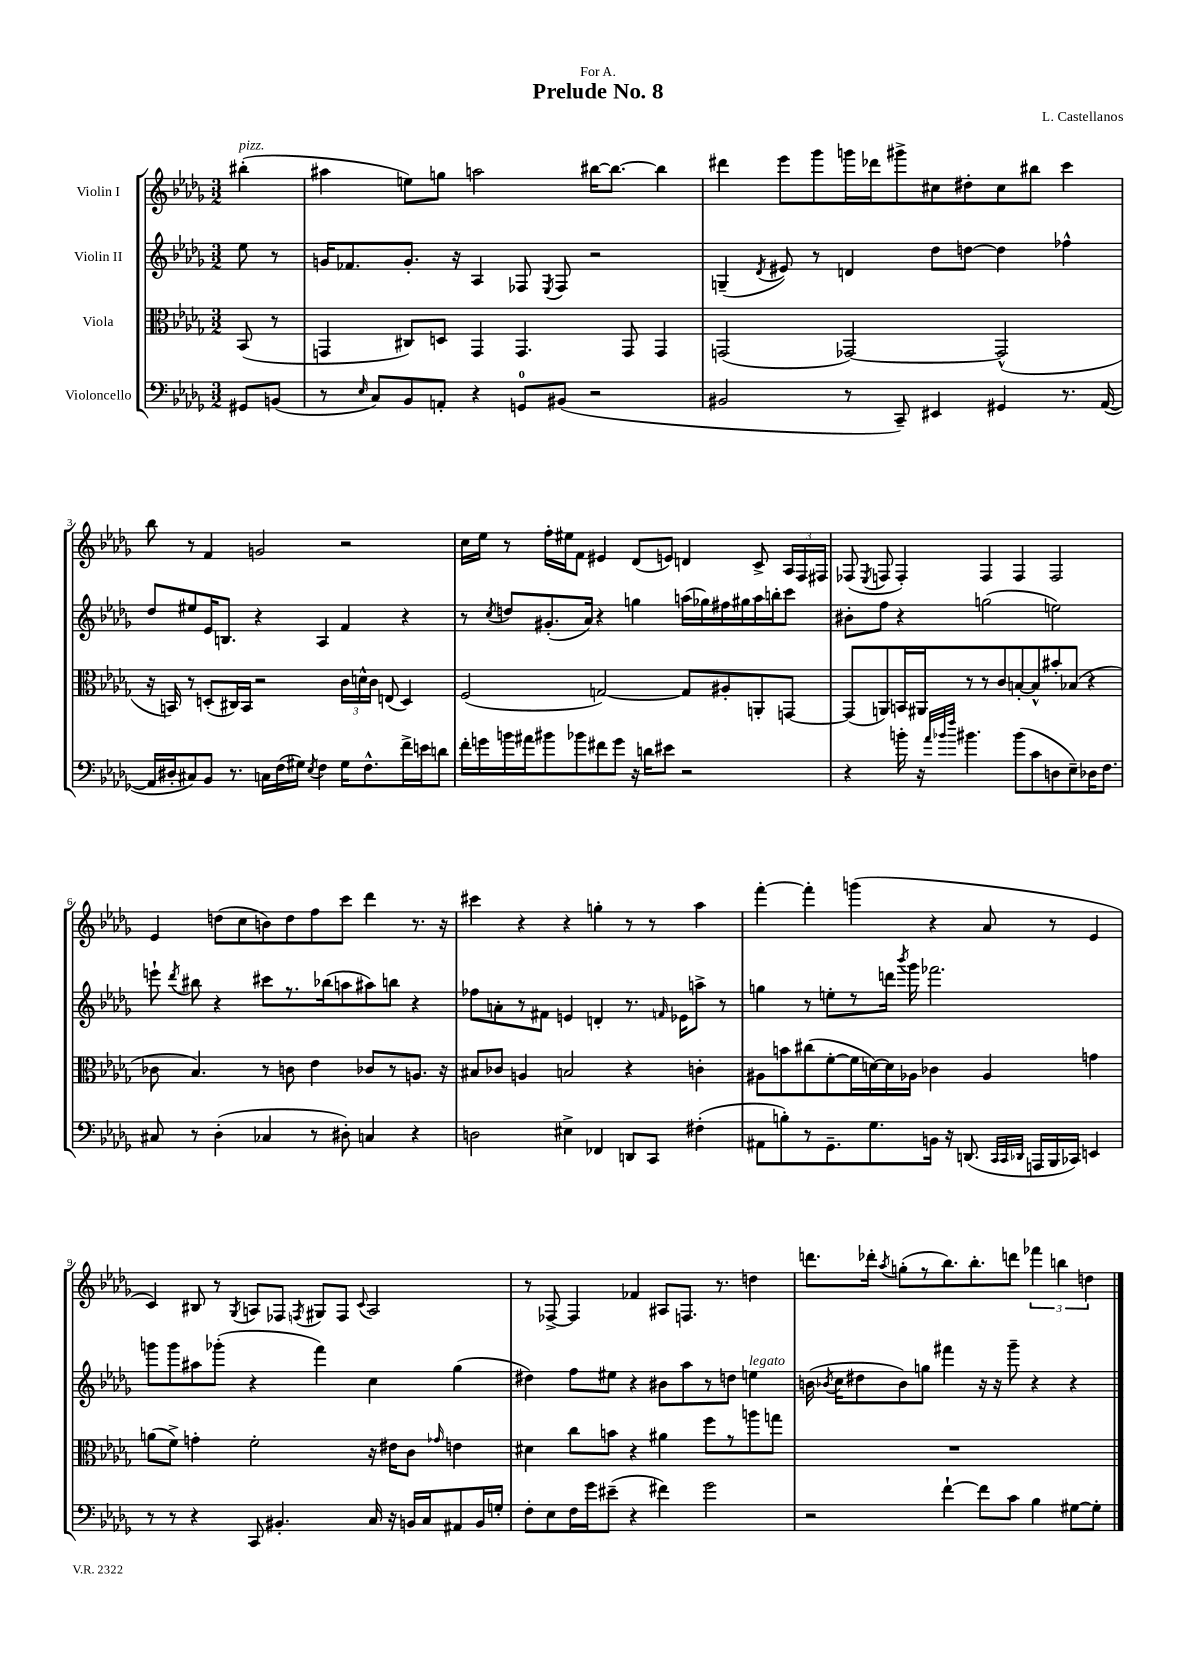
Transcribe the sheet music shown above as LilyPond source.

\header { title = "Prelude No. 8" composer = "L. Castellanos" dedication = "For A." }
<<
\new StaffGroup <<
\new Staff = "s0" \with { instrumentName = "Violin I" } {
    \clef treble \key des \major \numericTimeSignature \time 3/2 \partial 4
    \autoBeamOff bis''4-.^\markup { \italic "pizz." }( |
    ais''4 e''8[) g''8] a''2 bis''16[~ bis''8.]~ bis''4 |
    dis'''4 ees'''8[ ges'''8 g'''16 des'''16 gis'''8-> cis''8 dis''8-. cis''8 bis''8] c'''4 |
    bes''8 r8 f'4 g'2 r2 |
    c''16[ ees''16] r8 f''16[-. eis''16 f'8] eis'4 des'8[( e'8]) d'4 c'8-> \tuplet 3/2 { aes16[ f16 fis16] } |
    fes8( \acciaccatura { ees8 } f8 f4-.) f4 f4 f2 |
    ees'4 d''8[( c''8 b'8) d''8 f''8 c'''8] des'''4 r8. r16 |
    cis'''4 r4 r4 g''4-. r8 r8 aes''4 |
    f'''4~-. f'''4-. g'''4( r4 aes'8 r8 ees'4 |
    c'4) bis8 r8 \acciaccatura { ges8 } a8[ fes8] \acciaccatura { f8 } gis8[ f8] \appoggiatura { c'8 } a2 |
    r8 fes8~-> fes4 fes'4 ais8[ f8.] r8. d''4 |
    d'''8.[ des'''16]-. \acciaccatura { aes''8 } g''8[-.( r8 bes''8.) bes''8.-. d'''8] \tuplet 3/2 { fes'''4 b''4 d''4 } \bar "|." |
}
\new Staff = "s1" \with { instrumentName = "Violin II" } {
    \clef treble \key des \major \numericTimeSignature \time 3/2 \partial 4
    \autoBeamOff ees''8 r8 |
    g'16[ fes'8. g'8.]-. r16 aes4 fes8 \acciaccatura { ees8 } fes8 r2 |
    g4--( \acciaccatura { des'8 } eis'8) r8 d'4 des''8[ d''8]~ d''4 fes''4-^ |
    des''8[ eis''8 ees'16 b8.] r4 aes4 f'4 r4 |
    r8 \acciaccatura { c''8 } d''8[ gis'8.-.( aes'16]) r4 g''4 a''16[( ges''16) fis''16 gis''16 a''16 b''16-. c'''8] |
    bis'8[-. f''8] r4 g''2( e''2) |
    e'''8-! \acciaccatura { des'''8 } bis''8 r4 cis'''8[ r8. bes''16( a''8 ais''8) b''8] r4 |
    fes''8[ a'8-. r8 fis'8] e'4 d'4-. r8. \grace { f'16 } ees'16[ a''8]-> r8 |
    g''4 r8 e''8[-. r8 d'''16] \acciaccatura { bes'''8 } ges'''16 fes'''2. |
    g'''8[ g'''8 ais''8 ges'''8]-.( r4 f'''4) c''4 ges''4( |
    dis''4) f''8[ eis''8] r4 bis'8[ aes''8 r8 d''8] e''4^\markup { \italic "legato" } |
    b'16( \acciaccatura { bes'8 } c''16[ dis''8 bes'8) g''8] fis'''4 r16 r16 ges'''8-- r4 r4 \bar "|." |
}
\new Staff = "s2" \with { instrumentName = "Viola" } {
    \clef alto \key des \major \numericTimeSignature \time 3/2 \partial 4
    \autoBeamOff bes,8( r8 |
    g,4 cis8[) d8] g,4 g,4. g,8 g,4 |
    g,2( ges,2~) ges,2-^( |
    r16 b,16) r8 d8[-.( cis16) b,16] r2 \tuplet 3/2 { c'16[ d'16-^ c'16] } e8( d4) |
    f2( g2~) g8[ ais8-. a,8-. g,8]~ |
    g,8[( a,8) b,16 ais,16 r8 r8 c'8 b8~-. b8-^ bis'8-. bes8]( r4 |
    ces'8 bes4.) r8 c'8 ees'4 ces'8[ r8 a8.] r16 |
    bis8[ ces'8] a4 b2 r4 c'4-. |
    ais8[ b'8 cis''8( f'8~-. f'16 d'16~) d'16 aes16] ces'4 aes4 g'4 |
    a'8[( f'8]->) g'4-. f'2-. r16 eis'16[ c'8] \grace { ges'16 } e'4 |
    dis'4 c''8[ b'8] r4 ais'4 f''8[ r8 a''8 g''8] |
    R1. \bar "|." |
}
\new Staff = "s3" \with { instrumentName = "Violoncello" } {
    \clef bass \key des \major \numericTimeSignature \time 3/2 \partial 4
    \autoBeamOff gis,8[ b,8]( |
    r8 \grace { ees16 } c8[) bes,8 a,8]-. r4 g,8[-0 bis,8]( r2 |
    bis,2 r8 c,8--) eis,4 gis,4 r8. aes,16~( |
    aes,16[ dis16-. cis8) bes,8] r8. c16[ f16( gis16]) \acciaccatura { ees8 } f4 gis16[ f8.-^ f'16-> e'16 d'8] |
    f'16[-. g'16 b'16 ais'16 bis'8 bes'8 fis'8 g'8] r16 d'16[ eis'8] r2 |
    r4 b'16-. r16 \grace { aes'32[ bes'32 f''32] } bis'4. bis'8[( c'8 d8 ees8--) des16 f8.] |
    cis8 r8 des4-.( ces4 r8 dis8-.) c4 r4 |
    d2 eis4-> fes,4 d,8[ c,8] fis4-.( |
    ais,8[ b8-.) r8 ges,8.-- ges8. b,16] r16 d,8.( \grace { c,32[ c,32 des,32] } a,,16[ bes,,16 ces,16]) e,4 |
    r8 r8 r4 c,8 bis,4.-. c16 r16 b,16[ c16 ais,8 b,16 g16]-. |
    f8[-. ees8 f16 ges'16 eis'8]--( r4 fis'4) ges'2 |
    r2 f'4~-! f'8[ c'8] bes4 gis8[~ gis8]-. \bar "|." |
}
>>
>>
